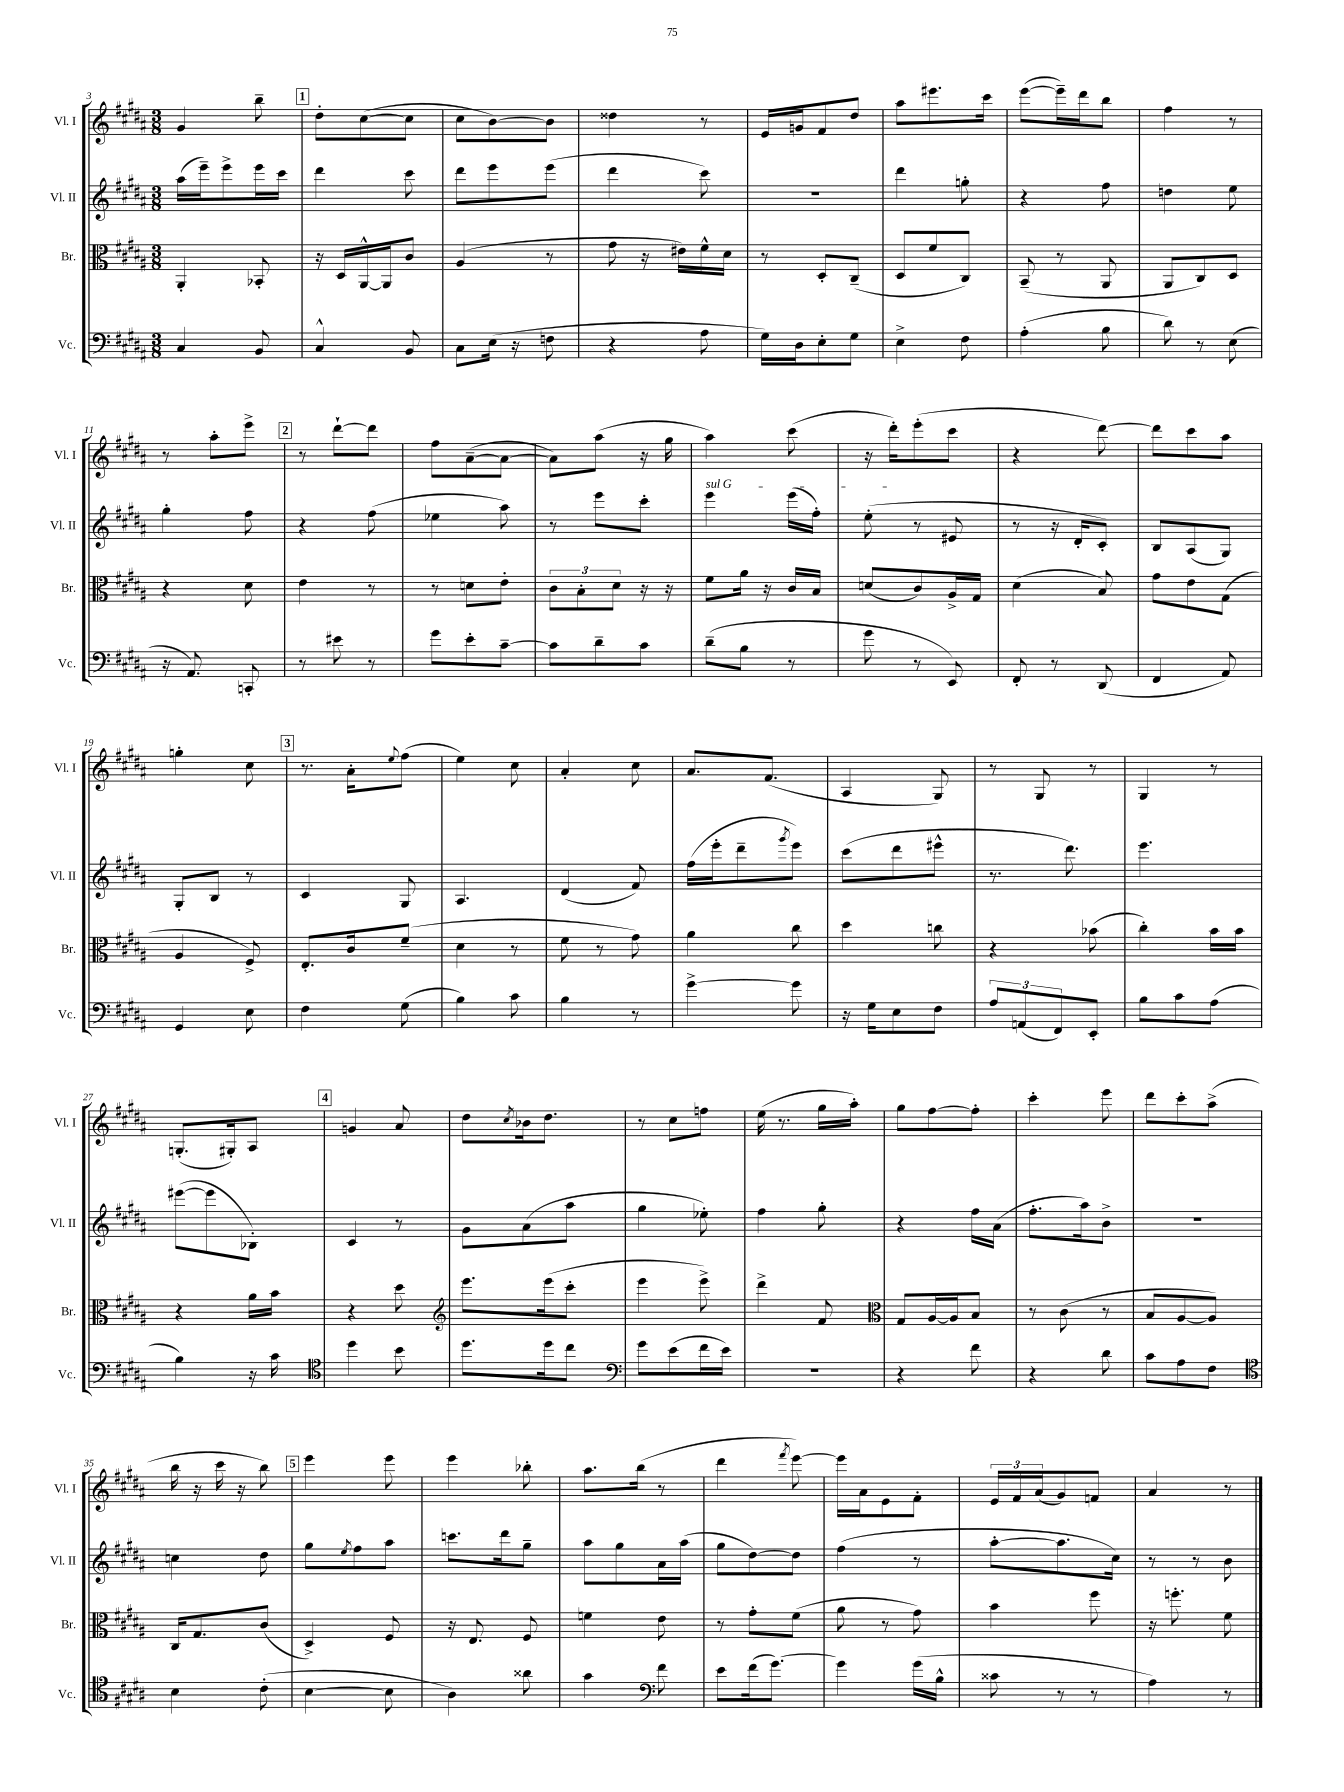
<<
\new StaffGroup <<
\new Staff = "s0" \with { instrumentName = "Vl. I" shortInstrumentName = "Vl. I" } {
    \clef treble \key b \major \numericTimeSignature \time 3/8
    gis'4 b''8-- |
    \mark \markup { \box "1" } dis''8-. cis''8~( cis''8 |
    cis''8 b'8~) b'8 |
    disis''4 r8 |
    e'16 g'16 fis'8 dis''8 |
    ais''8 eis'''8. cis'''16 |
    e'''8~( e'''16--) dis'''16 b''8 |
    fis''4 r8 |
    r8 ais''8-. e'''8-> |
    \mark \markup { \box "2" } r8 dis'''8~-! dis'''8 |
    fis''8 ais'8~--( ais'8~ |
    ais'8) ais''8( r16 gis''16 |
    ais''4) cis'''8( |
    r16 dis'''16-.) e'''8-.( cis'''8 |
    r4 dis'''8~) |
    dis'''8 cis'''8 ais''8 |
    g''4-. cis''8 |
    \mark \markup { \box "3" } r8. ais'16-. \appoggiatura { e''8 } fis''8( |
    e''4) cis''8 |
    ais'4-. cis''8 |
    ais'8. fis'8.( |
    ais4 gis8) |
    r8 gis8 r8 |
    gis4 r8 |
    g8.-.( gis16-.) ais8 |
    \mark \markup { \box "4" } g'4 ais'8 |
    dis''8 \acciaccatura { cis''8 } bes'16 dis''8. |
    r8 cis''8 f''8 |
    e''16( r8. gis''16 ais''16-.) |
    gis''8 fis''8~ fis''8-. |
    cis'''4-. e'''8 |
    dis'''8 cis'''8-. ais''8->( |
    b''16 r16 cis'''16 r16 b''8) |
    \mark \markup { \box "5" } e'''4 e'''8 |
    e'''4 bes''8-. |
    ais''8. b''16( r8 |
    dis'''4 \acciaccatura { fis'''8 } e'''8~) |
    e'''16 ais'16 e'8 fis'8-. |
    \tuplet 3/2 { e'16 fis'16 ais'16( } gis'8) f'8 |
    ais'4 r8 \bar "|." |
}
\new Staff = "s1" \with { instrumentName = "Vl. II" shortInstrumentName = "Vl. II" } {
    \clef treble \key b \major \numericTimeSignature \time 3/8
    ais''16( e'''16--) e'''8-> e'''16 cis'''16 |
    \mark \markup { \box "1" } dis'''4 cis'''8 |
    dis'''8 e'''8 e'''8( |
    dis'''4 cis'''8) |
    R4. |
    dis'''4 g''8-. |
    r4 fis''8 |
    d''4 e''8 |
    gis''4-. fis''8 |
    \mark \markup { \box "2" } r4 fis''8( |
    ees''4 ais''8) |
    r8 e'''8 cis'''8-. |
    \once \override TextSpanner.bound-details.left.text = \markup { \italic "sul G" } e'''4\startTextSpan e'''16( fis''16-.) |
    e''8-.\stopTextSpan( r8 eis'8 |
    r8 r16 dis'16-. cis'8-.) |
    b8 ais8( gis8) |
    gis8-. b8 r8 |
    \mark \markup { \box "3" } cis'4 gis8 |
    ais4. |
    dis'4( fis'8) |
    fis''16( e'''16-. dis'''8-- \acciaccatura { gis'''8 } e'''8) |
    cis'''8( dis'''8 eis'''8-^ |
    r8. dis'''8.) |
    e'''4. |
    eis'''8~( eis'''8 bes8-.) |
    \mark \markup { \box "4" } cis'4 r8 |
    gis'8 ais'8( ais''8 |
    gis''4 ees''8-.) |
    fis''4 gis''8-. |
    r4 fis''16 ais'16( |
    fis''8.-. ais''16) b'8-> |
    R4. |
    c''4 dis''8 |
    \mark \markup { \box "5" } gis''8 \acciaccatura { e''8 } fis''8 ais''8 |
    c'''8. dis'''16 gis''8-- |
    ais''8 gis''8 ais'16 ais''16( |
    gis''8 dis''8~) dis''8 |
    fis''4( r8 |
    ais''8~-. ais''8. cis''16) |
    r8 r8 b'8 \bar "|." |
}
\new Staff = "s2" \with { instrumentName = "Br." shortInstrumentName = "Br." } {
    \clef alto \key b \major \numericTimeSignature \time 3/8
    ais,4-. bes,8-. |
    \mark \markup { \box "1" } r16 dis16 ais,16~-^ ais,16 cis'8 |
    ais4( r8 |
    gis'8 r16 eis'16) fis'16-^ dis'16 |
    r8 dis8-. cis8--( |
    dis8 fis'8 cis8) |
    b,8--( r8 ais,8 |
    ais,8 cis8) dis8 |
    r4 dis'8 |
    \mark \markup { \box "2" } e'4 r8 |
    r8 d'8 e'8-. |
    \tuplet 3/2 { cis'8 b8-. dis'8 } r16 r16 |
    fis'8 ais'16 r16 cis'16 b16 |
    d'8( cis'8) ais16-> gis16 |
    dis'4( b8) |
    gis'8 e'8 gis8( |
    ais4 fis8->) |
    \mark \markup { \box "3" } e8.-. cis'16 fis'8--( |
    dis'4 r8 |
    fis'8 r8 gis'8) |
    ais'4 cis''8 |
    dis''4 c''8 |
    r4 bes'8( |
    cis''4-.) b'16 b'16 |
    r4 ais'16 b'16 |
    \mark \markup { \box "4" } r4 dis''8 |
    \clef treble e'''8. e'''16( cis'''8-. |
    e'''4 e'''8->) |
    dis'''4-> fis'8 |
    \clef alto gis8 ais16~ ais16 b8 |
    r8 cis'8( r8 |
    b8 ais8~ ais8) |
    cis16 gis8. cis'8( |
    \mark \markup { \box "5" } dis4->) fis8 |
    r16 e8. fis8 |
    f'4 e'8 |
    r8 gis'8-. fis'8( |
    ais'8 r8 gis'8) |
    b'4 fis''8 |
    r16 f''8.-. fis'8 \bar "|." |
}
\new Staff = "s3" \with { instrumentName = "Vc." shortInstrumentName = "Vc." } {
    \clef bass \key b \major \numericTimeSignature \time 3/8
    cis4 b,8 |
    \mark \markup { \box "1" } cis4-^ b,8 |
    cis8 e16( r16 f8 |
    r4 ais8 |
    gis16) dis16 e8-. gis8 |
    e4-> fis8 |
    ais4-.( b8 |
    dis'8) r8 e8( |
    r16 ais,8.) c,8-. |
    \mark \markup { \box "2" } r8 eis'8 r8 |
    gis'8 e'8-. cis'8~-- |
    cis'8 dis'8-- cis'8 |
    dis'8--( b8 r8 |
    gis'8 r8 e,8) |
    fis,8-. r8 dis,8( |
    fis,4 ais,8) |
    gis,4 e8 |
    \mark \markup { \box "3" } fis4 gis8( |
    b4) cis'8 |
    b4 r8 |
    gis'4~-> gis'8 |
    r16 gis16 e8 fis8 |
    \tuplet 3/2 { ais8 a,8( fis,8) } e,8-. |
    b8 cis'8 ais8( |
    b4) r16 cis'16 |
    \mark \markup { \box "4" } \clef tenor dis''4 b'8 |
    dis''8. dis''16 cis''8 |
    \clef bass gis'8 e'8( fis'16 e'16) |
    R4. |
    r4 fis'8 |
    r4 dis'8 |
    cis'8 ais8 fis8 |
    \clef tenor b4 cis'8-.( |
    \mark \markup { \box "5" } b4~ b8 |
    ais4) aisis'8 |
    gis'4 \clef bass fis'8 |
    e'8 fis'16( gis'8.~) |
    gis'4 gis'16( b16-^ |
    cisis'8 r8 r8 |
    ais4) r8 \bar "|." |
}
>>
>>
\layout { \context { \Score currentBarNumber = #3 } }
